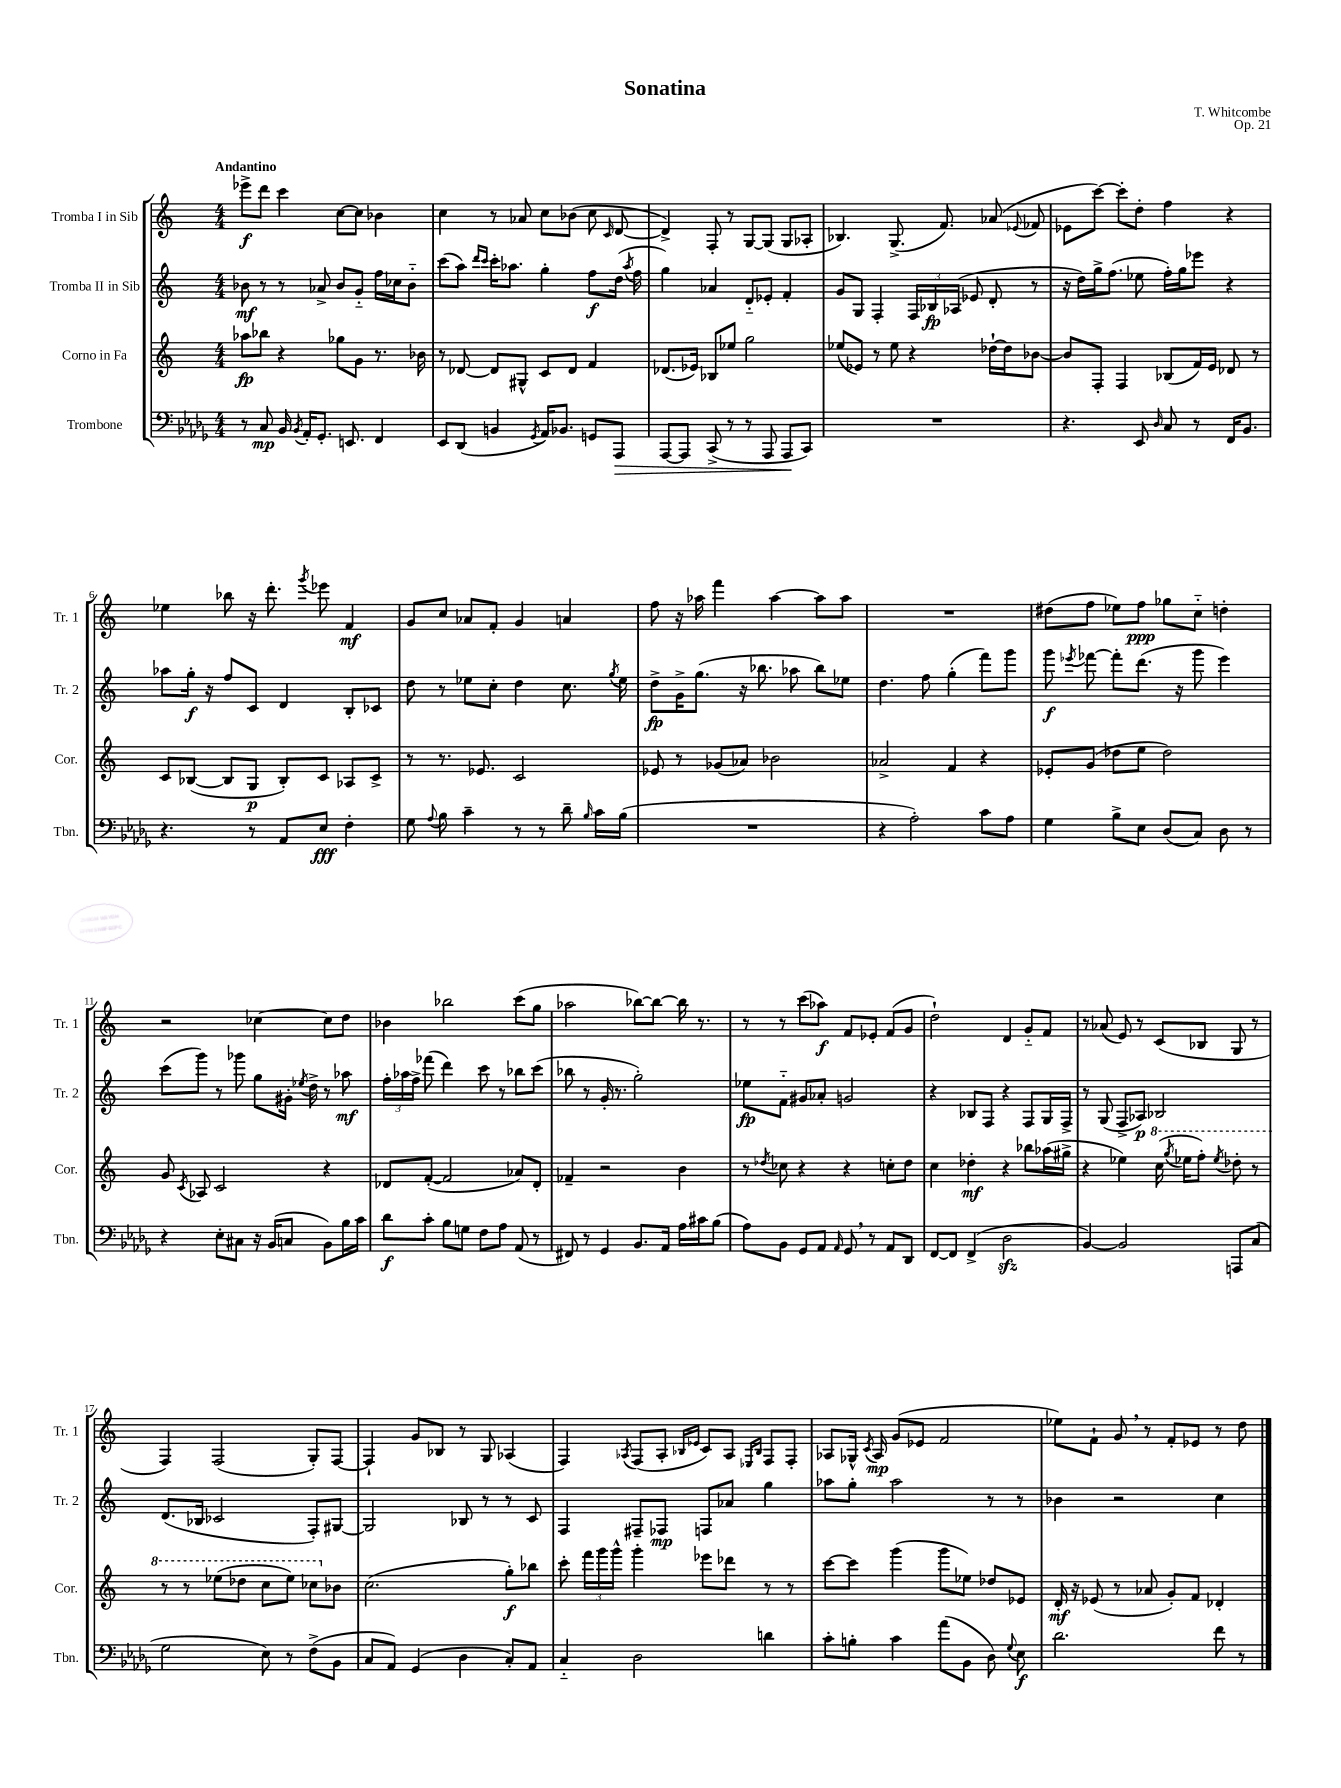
\header { title = "Sonatina" composer = "T. Whitcombe" opus = "Op. 21" }
<<
\new StaffGroup <<
\new Staff = "s0" \with { instrumentName = "Tromba I in Sib" shortInstrumentName = "Tr. 1" } {
    \clef treble \key c \major \numericTimeSignature \time 4/4 \tempo "Andantino"
    \autoBeamOff ees'''8[->\f d'''8] c'''4 c''8[~ c''8] bes'4 |
    c''4 r8 aes'8 c''8[ bes'8]( c''8 \grace { c'16 } d'8~ |
    d'4->) f8-. r8 g8[~ g8]( g8[ aes8]-. |
    bes4.) g8.->( f'8.) aes'8( \appoggiatura { ees'8 } fes'8 |
    ees'8[ c'''8]~) c'''8[-. d''8]-. f''4 r4 |
    ees''4 bes''8 r16 d'''8.-. \acciaccatura { g'''8 } ees'''8 f'4\mf |
    g'8[ c''8] aes'8[ f'8]-. g'4 a'4 |
    f''8 r16 aes''16 f'''4 aes''4~ aes''8[ aes''8] |
    R1 |
    dis''8[( f''8] ees''8[) f''8]\ppp ges''8[ c''8]-_ d''4-. |
    r2 ces''4~ ces''8[ d''8] |
    bes'4 bes''2 c'''8[( g''8] |
    aes''2 bes''8[~) bes''8]~ bes''16 r8. |
    r8 r8 c'''8[( aes''8]\f) f'8[ ees'8]-. f'8[( g'8] |
    d''2-!) d'4 g'8[-_ f'8] |
    r8 aes'8( e'8) r8 c'8[( bes8] g8 r8 |
    f4) f2( g8[-.) f8]~ |
    f4-! g'8[ bes8] r8 g8 aes4( |
    f4) \acciaccatura { aes8 } f8[( aes8]-. \grace { bes16[ ees'16] } c'8[) aes8] \grace { ees16[ bes16] } f8[ f8]-. |
    aes8[ ges16]-^ \acciaccatura { c'8 } aes16\mp g'8[( ees'8] f'2 |
    ees''8[) f'8]-! g'8 \breathe r8 f'8[-. ees'8] r8 d''8 \bar "|." |
}
\new Staff = "s1" \with { instrumentName = "Tromba II in Sib" shortInstrumentName = "Tr. 2" } {
    \clef treble \key c \major \numericTimeSignature \time 4/4
    \autoBeamOff bes'8\mf r8 r8 aes'8-> bes'8[ g'8]-_ f''16[ ces''16 bes'8]-_ |
    c'''8[( a''8]) \grace { d'''16[ c'''16] } c'''16[-. aes''8.] g''4-. f''8[\f d''16]( \acciaccatura { aes''8 } f''16 |
    g''4) aes'4 d'8[-_ ees'8]-. f'4-. |
    g'8[ g8] f4-. \tuplet 3/2 { f16[ bes16\fp aes16]( } ees'8 d'8-. r8 |
    r16 d''16[) g''16-> f''8.]( ees''8 f''16[-.) g''16 ees'''8] r4 |
    aes''8[ g''16]-.\f r16 f''8[ c'8] d'4 b8[-. ces'8] |
    d''8 r8 ees''8[ c''8]-. d''4 c''8. \acciaccatura { g''8 } ees''16 |
    d''8[->\fp g'16-> g''8.]( r16 bes''8. aes''8 bes''8[) ees''8] |
    d''4. f''8 g''4-.( f'''8[) g'''8] |
    g'''8\f \acciaccatura { ees'''8 } fes'''8~ fes'''8[-. d'''8.]( r16 g'''8 ees'''4) |
    c'''8[( g'''8]) r8 ges'''8 g''8[ gis'16]-. \acciaccatura { ees''8 } d''16-> r8 aes''8\mf |
    \tuplet 3/2 { f''16[-. aes''16 f''16]-> } fes'''8( d'''4) c'''8 r8 bes''8[ c'''8]( |
    bes''8 r8 g'16-. r8. g''2-.) |
    ees''8[\fp f'8]-_ gis'8[ aes'8]-. g'2 |
    r4 bes8[ f8] r4 f8[ g16 f16]-> |
    r8 g8( f8[-> aes8]\p) bes2 |
    d'8.[( bes16] ces'2 f8[-.) gis8]~ |
    gis2 bes8 r8 r8 c'8 |
    f4 fis8[-- fes8]\mp f8[ aes'8] g''4 |
    aes''8[ g''8]-. aes''2 r8 r8 |
    bes'4 r2 c''4 \bar "|." |
}
\new Staff = "s2" \with { instrumentName = "Corno in Fa" shortInstrumentName = "Cor." } {
    \clef treble \key c \major \numericTimeSignature \time 4/4
    \autoBeamOff aes''8[\fp bes''8] r4 ges''8[ g'8] r8. bes'16 |
    r8 des'8~ des'8[ gis8]-^ c'8[ des'8] f'4 |
    des'8.[( ees'16]) bes8[ ees''8] g''2 |
    ees''8[( ees'8]) r8 ees''8 r4 des''16[~-! des''16 bes'8]~ |
    bes'8[ f8]-. f4 bes8[( f'16) e'16] des'8 r8 |
    c'8[ bes8]~( bes8[ g8]\p bes8[-.) c'8] aes8[ c'8]-> |
    r8 r8. ees'8. c'2 |
    ees'8 r8 ges'8[( aes'8]) bes'2 |
    aes'2-> f'4 r4 |
    ees'8[-. g'8]( des''8[ e''8] des''2) |
    g'8 \acciaccatura { c'8 } aes8 c'2 r4 |
    des'8[ f'8]~-.( f'2 aes'8[) des'8]-. |
    fes'4-- r2 b'4 |
    r8 \acciaccatura { des''8 } ces''8 r4 r4 c''8[-. des''8] |
    c''4 des''4-.\mf r4 bes''8[ aes''16( gis''16]-> |
    r4 ees''4) \ottava #1 c'''16( \acciaccatura { g'''8 } ees'''16[ f'''8]-.) \acciaccatura { ees'''8 } des'''8-. r8 |
    r8 r8 ees'''8[( des'''8] c'''8[ ees'''8]) ces'''8[ \ottava #0 bes'8] |
    c''2.( g''8[-.\f) bes''8] |
    c'''8-. \tuplet 3/2 { f'''16[ g'''16 g'''16]-^ } g'''4-. ees'''8[ des'''8] r8 r8 |
    c'''8[~ c'''8] g'''4( g'''8[ ees''8]) des''8[ ees'8] |
    d'16-.\mf r16 ees'8( r8 aes'8 g'8[-.) f'8] des'4-. \bar "|." |
}
\new Staff = "s3" \with { instrumentName = "Trombone" shortInstrumentName = "Tbn." } {
    \clef bass \key des \major \numericTimeSignature \time 4/4
    \autoBeamOff r8 c8\mp bes,16 \acciaccatura { bes,8 } aes,16[-. ges,8.]-. e,8. f,4 |
    ees,8[ des,8]( b,4 \acciaccatura { ges,8 } aes,16[) bes,8.] g,8[ aes,,8]\> |
    aes,,8[~ aes,,8] c,8->( r8 r8 aes,,8 aes,,8[\! c,8]) |
    R1 |
    r4. ees,8 \grace { des16 } c8 r8 f,16[ bes,8.] |
    r4. r8 aes,8[ ees8]\fff f4-. |
    ges8 \appoggiatura { aes8 } bes8 c'4-- r8 r8 des'8-- \grace { bes16 } c'16[ bes16]( |
    R1 |
    r4 aes2-.) c'8[ aes8] |
    ges4 bes8[-> ees8] des8[( c8]) des8 r8 |
    r4 ees8[-. cis8] r16 bes,16[( c8] bes,8[) bes16 c'16] |
    des'8[\f c'8]-. bes8[ g8] f8[ aes8] aes,8( r8 |
    fis,8) r8 ges,4 bes,8.[ aes,16] aes16[ cis'16 bes8]( |
    aes8[) bes,8] ges,8[ aes,8] \grace { aes,16 } ges,8 \breathe r8 aes,8[ des,8] |
    f,8[~ f,8] f,4->( des2\sfz |
    bes,4~) bes,2 a,,8[ c8]( |
    ges2 ees8) r8 f8[->( bes,8] |
    c8[ aes,8]) ges,4( des4 c8[-.) aes,8] |
    c4-_ des2 d'4 |
    c'8[-. b8]-. c'4 aes'8[( bes,8] des8) \appoggiatura { ges8 } ees8\f |
    des'2. f'8 r8 \bar "|." |
}
>>
>>
